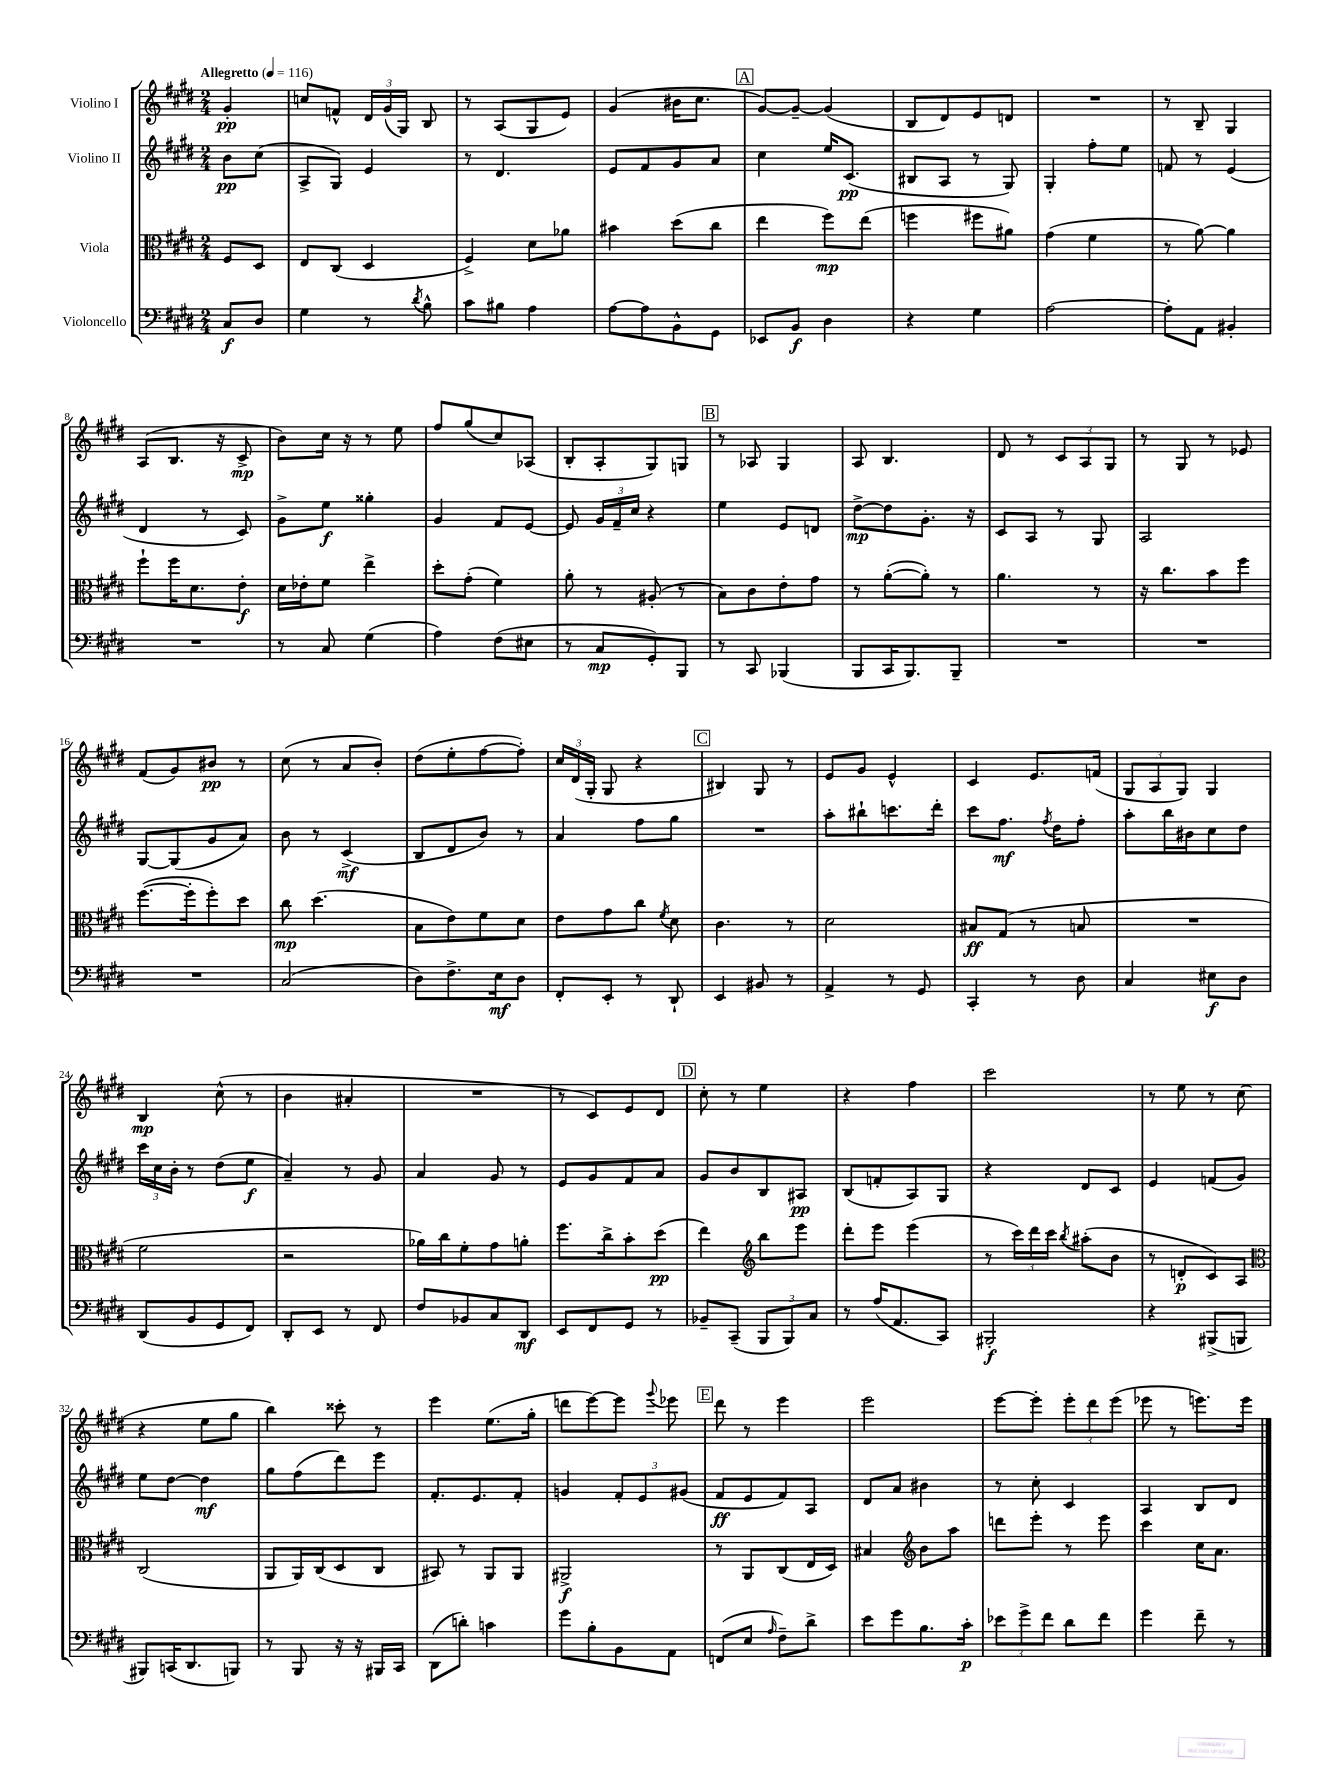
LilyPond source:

<<
\new StaffGroup <<
\new Staff = "s0" \with { instrumentName = "Violino I" } {
    \clef treble \key e \major \numericTimeSignature \time 2/4 \partial 4 \tempo "Allegretto" 4 = 116
    \autoBeamOff gis'4-.\pp |
    c''8[ f'8]-^ \tuplet 3/2 { dis'16[ gis'16( gis16]) } b8 |
    r8 a8[( gis8 e'8]) |
    gis'4( bis'16[ cis''8.] |
    \mark \markup { \box "A" } gis'8[~) gis'8]~-- gis'4( |
    b8[ dis'8) e'8 d'8] |
    R2 |
    r8 b8-- gis4 |
    a8[( b8.] r16 cis'8->\mp |
    b'8[) cis''16] r16 r8 e''8 |
    fis''8[ gis''8( cis''8) aes8]( |
    b8[-. a8-. gis8) g8] |
    \mark \markup { \box "B" } r8 aes8 gis4 |
    a8 b4. |
    dis'8 r8 \tuplet 3/2 { cis'8[ a8 gis8] } |
    r8 gis8 r8 ees'8 |
    fis'8[( gis'8) bis'8]\pp r8 |
    cis''8( r8 a'8[ b'8]-.) |
    dis''8[( e''8-. fis''8~ fis''8]-.) |
    \tuplet 3/2 { cis''16[ dis'16( gis16]-. } gis8 r4 |
    \mark \markup { \box "C" } bis4) gis8 r8 |
    e'8[ gis'8] e'4-^ |
    cis'4 e'8.[ f'16]( |
    \tuplet 3/2 { gis8[ a8 gis8]) } gis4 |
    b4\mp cis''8-^( r8 |
    b'4 ais'4-. |
    R2 |
    r8 cis'8[) e'8 dis'8] |
    \mark \markup { \box "D" } cis''8-. r8 e''4 |
    r4 fis''4 |
    cis'''2 |
    r8 e''8 r8 cis''8( |
    r4 e''8[ gis''8] |
    b''4) cisis'''8-. r8 |
    e'''4 e''8.[( gis''16]-. |
    d'''8[ e'''8~) e'''8] \appoggiatura { gis'''8 } ees'''8 |
    \mark \markup { \box "E" } dis'''8 r8 e'''4 |
    e'''2 |
    e'''8[~ e'''8]-. \tuplet 3/2 { e'''8[-. dis'''8 e'''8]( } |
    ees'''8 r8 e'''8.[) e'''16] \bar "|." |
}
\new Staff = "s1" \with { instrumentName = "Violino II" } {
    \clef treble \key e \major \numericTimeSignature \time 2/4 \partial 4
    \autoBeamOff b'8[\pp cis''8]( |
    a8[-> gis8]) e'4 |
    r8 dis'4. |
    e'8[ fis'8 gis'8 a'8] |
    \mark \markup { \box "A" } cis''4 e''16[ cis'8.]\pp( |
    bis8[ a8] r8 gis8) |
    gis4-. fis''8[-. e''8] |
    f'8 r8 e'4( |
    dis'4 r8 cis'8) |
    gis'8[-> e''8]\f gisis''4-. |
    gis'4 fis'8[ e'8]~ |
    e'8 \tuplet 3/2 { gis'16[ fis'16-- cis''16] } r4 |
    \mark \markup { \box "B" } e''4 e'8[ d'8] |
    dis''8[~->\mp dis''8 gis'8.]-. r16 |
    cis'8[ a8] r8 gis8 |
    a2 |
    gis8[~ gis8( gis'8 a'8]) |
    b'8 r8 cis'4->\mf( |
    b8[ dis'8 b'8]) r8 |
    a'4 fis''8[ gis''8] |
    \mark \markup { \box "C" } R2 |
    a''8[-. bis''8-! c'''8. dis'''16]-. |
    cis'''8[ fis''8.]\mf \acciaccatura { fis''8 } dis''16[ fis''8]-. |
    a''8[-. b''16 bis'16 cis''8 dis''8] |
    \tuplet 3/2 { cis'''16[ cis''16 b'16]-. } r8 dis''8[( e''8]\f |
    a'4--) r8 gis'8 |
    a'4 gis'8 r8 |
    e'8[ gis'8 fis'8 a'8] |
    \mark \markup { \box "D" } gis'8[ b'8 b8 ais8]\pp |
    b8[( f'8-. a8) gis8] |
    r4 dis'8[ cis'8] |
    e'4 f'8[( gis'8]) |
    e''8[ dis''8]~ dis''4\mf |
    gis''8[ fis''8( dis'''8) e'''8] |
    fis'8.[-. e'8. fis'8]-. |
    g'4 \tuplet 3/2 { fis'8[-. e'8 gis'8]( } |
    \mark \markup { \box "E" } fis'8[\ff e'8 fis'8) a8] |
    dis'8[ a'8] bis'4 |
    r8 cis''8-. cis'4 |
    a4 b8[ dis'8] \bar "|." |
}
\new Staff = "s2" \with { instrumentName = "Viola" } {
    \clef alto \key e \major \numericTimeSignature \time 2/4 \partial 4
    \autoBeamOff fis8[ dis8] |
    e8[ cis8]( dis4 |
    fis4->) dis'8[ aes'8] |
    bis'4 dis''8[( cis''8] |
    \mark \markup { \box "A" } e''4 fis''8[\mp) e''8]( |
    f''4 fis''8[ ais'8]) |
    gis'4( fis'4 |
    r8 a'8~) a'4 |
    fis''8[-! fis''16 dis'8. e'8]-.\f |
    dis'16[ ees'16-. fis'8] e''4-> |
    dis''8[-. gis'8]-.( fis'4) |
    a'8-. r8 ais8-.( r8 |
    \mark \markup { \box "B" } b8[) cis'8 e'8-. gis'8] |
    r8 a'8[~-.( a'8]-.) r8 |
    a'4. r8 |
    r16 cis''8.[ b'8 fis''8] |
    fis''8.[~( fis''16-. fis''8-.) dis''8] |
    cis''8\mp dis''4.( |
    b8[ e'8) fis'8 dis'8] |
    e'8[ gis'8 cis''8] \acciaccatura { fis'8 } dis'8 |
    \mark \markup { \box "C" } cis'4. r8 |
    dis'2 |
    bis8[\ff gis8]( r8 b8 |
    R2 |
    fis'2 |
    r2 |
    aes'16[) cis''16 fis'8-. gis'8 a'8]-. |
    fis''8.[ cis''16-> b'8-. dis''8]\pp( |
    \mark \markup { \box "D" } e''4) \clef treble b''8[ e'''8] |
    dis'''8[-. e'''8] e'''4( |
    r8 \tuplet 3/2 { cis'''16[) dis'''16 cis'''16] } \acciaccatura { b''8 } ais''8[-.( b'8] |
    r8 d'8[-.\p cis'8) a8] |
    \clef alto cis2( |
    a,8[ a,16) cis16( dis8 cis8] |
    bis,8) r8 a,8[ a,8] |
    ais,2->\f |
    \mark \markup { \box "E" } r8 a,8[ cis8( e16 dis16]) |
    bis4 \clef treble b'8[ a''8] |
    d'''8[ e'''8]-. r8 e'''8 |
    cis'''4 cis''16[ a'8.] \bar "|." |
}
\new Staff = "s3" \with { instrumentName = "Violoncello" } {
    \clef bass \key e \major \numericTimeSignature \time 2/4 \partial 4
    \autoBeamOff cis8[\f dis8] |
    gis4 r8 \acciaccatura { dis'8 } b8-^ |
    cis'8[ bis8] a4 |
    a8[~ a8 b,8-^ gis,8] |
    \mark \markup { \box "A" } ees,8[ b,8]\f dis4 |
    r4 gis4 |
    a2~ |
    a8[-. a,8] bis,4-. |
    R2 |
    r8 cis8 gis4( |
    a4) fis8[( eis8] |
    r8 cis8[\mp gis,8-.) b,,8] |
    \mark \markup { \box "B" } r8 cis,8 bes,,4( |
    b,,8[ cis,16 b,,8.) b,,8]-- |
    R2 |
    R2 |
    R2 |
    cis2( |
    dis8[) fis8.-> e16\mf dis8] |
    fis,8[-. e,8]-. r8 dis,8-! |
    \mark \markup { \box "C" } e,4 bis,8 r8 |
    a,4-> r8 gis,8 |
    cis,4-. r8 dis8 |
    cis4 eis8[\f dis8] |
    dis,8[( b,8 gis,8 fis,8]) |
    dis,8[-. e,8] r8 fis,8 |
    fis8[ bes,8 cis8 dis,8]\mf |
    e,8[ fis,8 gis,8] r8 |
    \mark \markup { \box "D" } bes,8[-- cis,8]--( \tuplet 3/2 { b,,8[ b,,8) cis8] } |
    r8 a16[( a,8. cis,8]) |
    bis,,2-.\f |
    r4 bis,,8[->( b,,8] |
    bis,,8[) c,16( dis,8. b,,8]) |
    r8 b,,8 r16 r16 bis,,16[ cis,16] |
    dis,8[( d'8]-.) c'4 |
    gis'8[ b8-. b,8 a,8] |
    \mark \markup { \box "E" } f,8[( e8] \grace { a16 } fis8[--) dis'8]-> |
    e'8[ gis'8 b8. cis'16]-.\p |
    \tuplet 3/2 { ees'8[ gis'8-> fis'8] } dis'8[ fis'8] |
    gis'4 fis'8-- r8 \bar "|." |
}
>>
>>
